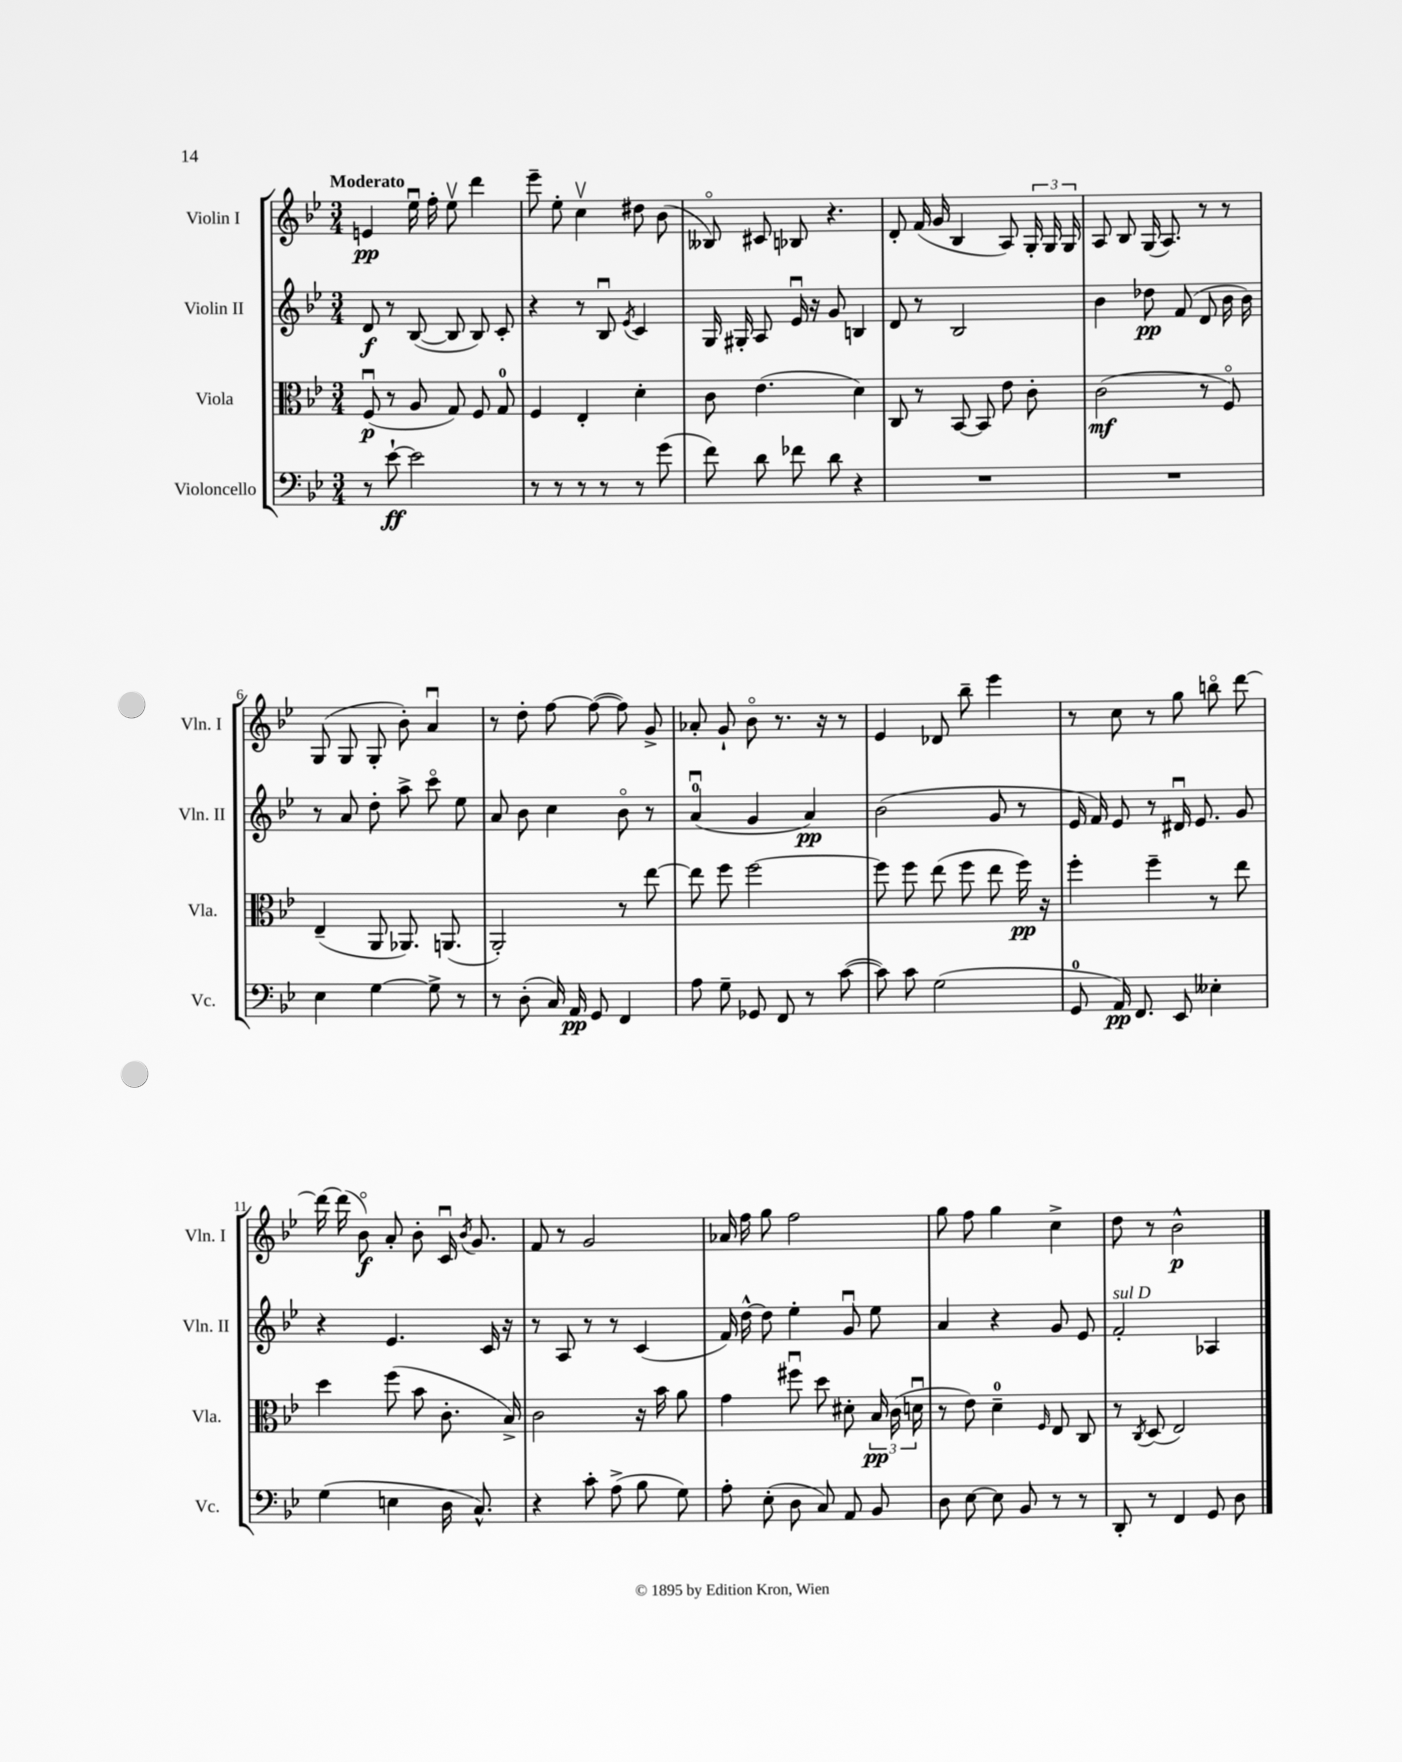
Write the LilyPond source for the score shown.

<<
\new StaffGroup <<
\new Staff = "s0" \with { instrumentName = "Violin I" shortInstrumentName = "Vln. I" } {
    \clef treble \key bes \major \numericTimeSignature \time 3/4 \tempo "Moderato"
    \autoBeamOff e'4\pp ees''16\downbow f''16-. ees''8\upbow d'''4 |
    ees'''8-- ees''8-. c''4\upbow dis''8 bes'8( |
    beses8\flageolet) cis'8 bes8 r4. |
    d'8-. f'16( g'16 bes4 a8) \tuplet 3/2 { g16-. g16 g16 } |
    a8 bes8 g16( a8.) r8 r8 |
    g8( g8 g8-. bes'8-.) a'4\downbow |
    r8 d''8-. f''8~ f''8~( f''8) g'8-> |
    aes'8-. g'8-! bes'8\flageolet r8. r16 r8 |
    ees'4 des'8 bes''8-- ees'''4 |
    r8 c''8 r8 g''8 b''8\flageolet d'''8~ |
    d'''16~ d'''16( bes'8\flageolet\f) a'8-. bes'8-. c'16\downbow \acciaccatura { bes'8 } g'8. |
    f'8 r8 g'2 |
    aes'16 f''16 g''8 f''2 |
    g''8 f''8 g''4 c''4-> |
    d''8 r8 bes'2-^\p \bar "|." |
}
\new Staff = "s1" \with { instrumentName = "Violin II" shortInstrumentName = "Vln. II" } {
    \clef treble \key bes \major \numericTimeSignature \time 3/4
    \autoBeamOff d'8\f r8 bes8~( bes8 bes8) c'8-. |
    r4 r8 bes8\downbow \acciaccatura { ees'8 } c'4 |
    g16 gis16-. a8 ees'16\downbow r16 g'8 b4 |
    d'8 r8 bes2 |
    bes'4 des''8\pp f'8( d'8 bes'16 bes'16) |
    r8 a'8 d''8-. a''8-> c'''8\flageolet ees''8 |
    a'8 bes'8 c''4 bes'8\flageolet r8 |
    a'4-0\downbow( g'4 a'4\pp) |
    bes'2( g'8 r8 |
    ees'16 f'16) ees'8 r8 dis'16\downbow ees'8. g'8 |
    r4 ees'4. c'16 r16 |
    r8 a8 r8 r8 c'4( |
    f'16) d''16~-^ d''8 ees''4-. g'8\downbow ees''8 |
    a'4 r4 g'8 ees'8 |
    f'2-.^\markup { \italic "sul D" } aes4 \bar "|." |
}
\new Staff = "s2" \with { instrumentName = "Viola" shortInstrumentName = "Vla." } {
    \clef alto \key bes \major \numericTimeSignature \time 3/4
    \autoBeamOff f8\downbow\p( r8 a8 g8) f8 g8-0 |
    f4 ees4-. d'4-. |
    c'8 ees'4.( d'4) |
    c8 r8 bes,8~ bes,8 ees'8 c'8-. |
    c'2\mf( r8 f8\flageolet) |
    ees4--( a,8 aes,8.) a,8.( |
    a,2-.) r8 ees''8~ |
    ees''8 f''8 f''2~ |
    f''8 f''8 ees''8( f''8 ees''8 f''16\pp) r16 |
    f''4-. f''4-- r8 ees''8 |
    d''4 f''8( bes'8 c'8.-. bes16->) |
    c'2 r16 bes'16 a'8 |
    g'4 fis''8\downbow d''8 dis'8-. \tuplet 3/2 { bes16\pp c'16( d'16\downbow } |
    r8 ees'8) d'4-0-- \grace { f16 } ees8 c8 |
    r8 \acciaccatura { c8 } d8( ees2) \bar "|." |
}
\new Staff = "s3" \with { instrumentName = "Violoncello" shortInstrumentName = "Vc." } {
    \clef bass \key bes \major \numericTimeSignature \time 3/4
    \autoBeamOff r8 ees'8~-!\ff ees'2 |
    r8 r8 r8 r8 r8 g'8( |
    f'8) d'8 fes'8 d'8 r4 |
    R2. |
    R2. |
    ees4 g4~ g8-> r8 |
    r8 d8-.( c16) a,16\pp g,8 f,4 |
    a8 g8-- ges,8 f,8 r8 c'8~( |
    c'8) c'8 g2( |
    g,8-0 a,16\pp) f,8. ees,8 eeses4-. |
    g4( e4 d16 c8.-^) |
    r4 c'8-. a8->( bes8 g8) |
    a8-. ees8-.( d8 c8) a,8 bes,8 |
    d8 ees8~ ees8 bes,8 r8 r8 |
    d,8-. r8 f,4 g,8 d8 \bar "|." |
}
>>
>>
